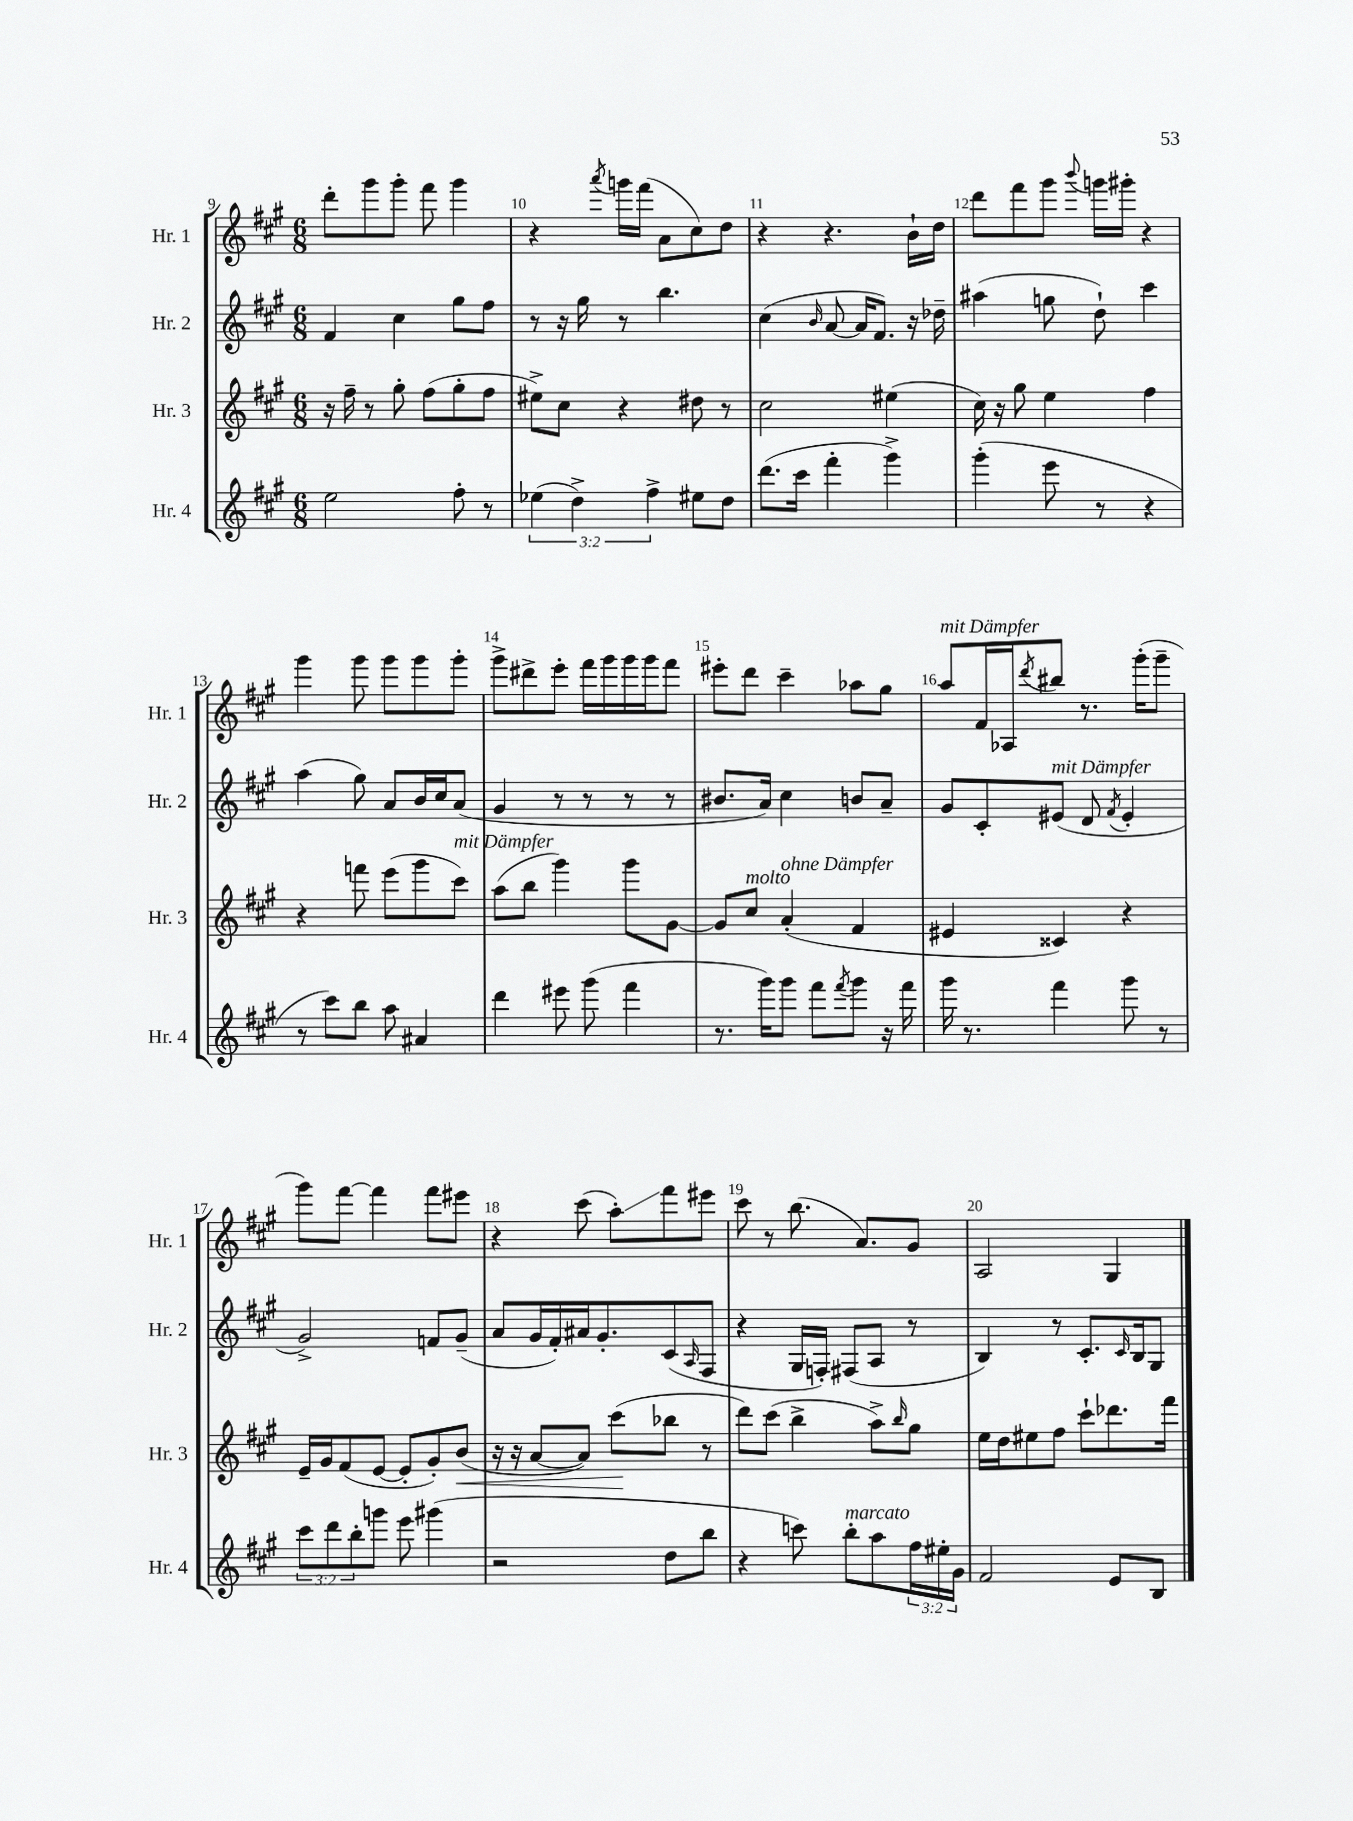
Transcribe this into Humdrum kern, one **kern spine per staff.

**kern	**kern	**kern	**kern
*staff4	*staff3	*staff2	*staff1
*clefG2	*clefG2	*clefG2	*clefG2
*k[f#c#g#]	*k[f#c#g#]	*k[f#c#g#]	*k[f#c#g#]
*M6/8	*M6/8	*M6/8	*M6/8
2ee	16r	4f#	8ddd'
.	16ff#~	.	.
.	8r	.	8ggg#
.	8gg#'	4cc#	8ggg#'
.	(8ff#	.	8fff#
8ff#'	8gg#'	8gg#	4ggg#
8r	8ff#	8ff#	.
=	=	=	=
(6ee-	8ee#^)	8r	4r
.	8cc#	16r	.
6dd^)	.	.	.
.	.	16gg#	.
.	.	.	8qaaa
.	4r	8r	16ggg
.	.	.	(16fff#
6ff#^	.	.	.
.	.	4.bb	8a
8ee#	8dd#	.	8cc#)
8dd	8r	.	8dd
=	=	=	=
(8.ddd	2cc#	(4cc#	4r
16ccc#	.	.	.
.	.	16qqb	.
4fff#'	.	[8a	4.r
.	.	16a]	.
.	.	8.f#)	.
4ggg#^)	(4ee#	.	.
.	.	16r	16b`
.	.	16dd-~	16dd
=	=	=	=
(4ggg#'	16cc#)	(4aa#	8ddd
.	16r	.	.
.	8gg#	.	8fff#
8eee	4ee	8gg	8ggg#
.	.	.	8qqbbb
8r	.	8dd`)	16ggg
.	.	.	16ggg#'
4r	4ff#	4ccc#	4r
=	=	=	=
8r	4r	(4aa	4ggg#
8ccc#)	.	.	.
8bb	8fff	8gg#)	8ggg#
8aa	(8eee	8a	8ggg#
4a#	8ggg#	16b	8ggg#
.	.	16cc#	.
.	8ccc#)	(8a	8ggg#'
=	=	=	=
4ddd	(8aa	4g#	8ggg#^
.	8bb	.	8ddd#^
8eee#	4ggg#)	8r	8eee'
(8ggg#	.	8r	16fff#
.	.	.	16ggg#
4fff#	8ggg#	8r	16ggg#
.	.	.	16ggg#
.	[8g#	8r	8fff#
=	=	=	=
8.r	8g#]	8.b#	8eee#'
.	8cc#	.	8ddd
16ggg#)	.	16a)	.
8ggg#	(4a'	4cc#	4ccc#~
8fff#	.	.	.
8qfff#	.	.	.
8ggg#	4f#	8b	8aa-
16r	.	8a~	8gg#
16fff#	.	.	.
=	=	=	=
16ggg#	4e#	8g#	8aa
8.r	.	.	.
.	.	8c#'	16f#
.	.	.	16A-
.	.	.	8qddd
4fff#	4c##)	(8e#	8bb#
.	.	8d	8.r
.	.	8qf#	.
8ggg#	4r	4e#'	.
.	.	.	(16ggg#'
8r	.	.	8ggg#~
=	=	=	=
12ccc#	16e~	2g#^)	8ggg#)
.	16g#	.	.
12ddd	.	.	.
.	(8f#	.	[8fff#
12bb'	.	.	.
8ggg	[8e	.	4fff#]
8eee	8e']	.	.
(4ggg#	8g#')	8f	8fff#
.	(8b	(8g#~	8eee#
=	=	=	=
2r	16r	8a	4r
.	16r	.	.
.	[8a	16g#	.
.	.	16f#')	.
.	8a])	16a#	(8ccc#
.	.	8.g#'	.
.	(8ccc#	.	8aa')
8dd	8bb-	(8c#	8fff#
.	.	16qqA	.
8bb	8r	8F#	8eee#
=	=	=	=
4r	8ddd)	4r	8ccc#
.	(8ccc#	.	8r
8ccc)	4bb^	16G#	(8.bb
.	.	16F')	.
8bb'	.	(8F#	.
.	.	.	8.a)
8aa	8aa^)	8A	.
.	16qqbb	.	.
24ff#	8gg#	8r	8g#
24ee#'	.	.	.
24g#	.	.	.
=	=	=	=
2f#	16ee	4B)	2A
.	16dd	.	.
.	8ee#	.	.
.	8ff#	8r	.
.	8ccc#`	8.c#'	.
8e	8.ddd-	.	4G#
.	.	16qqc#	.
.	.	16B	.
8B	.	8G#	.
.	16fff#	.	.
==	==	==	==
*-	*-	*-	*-
